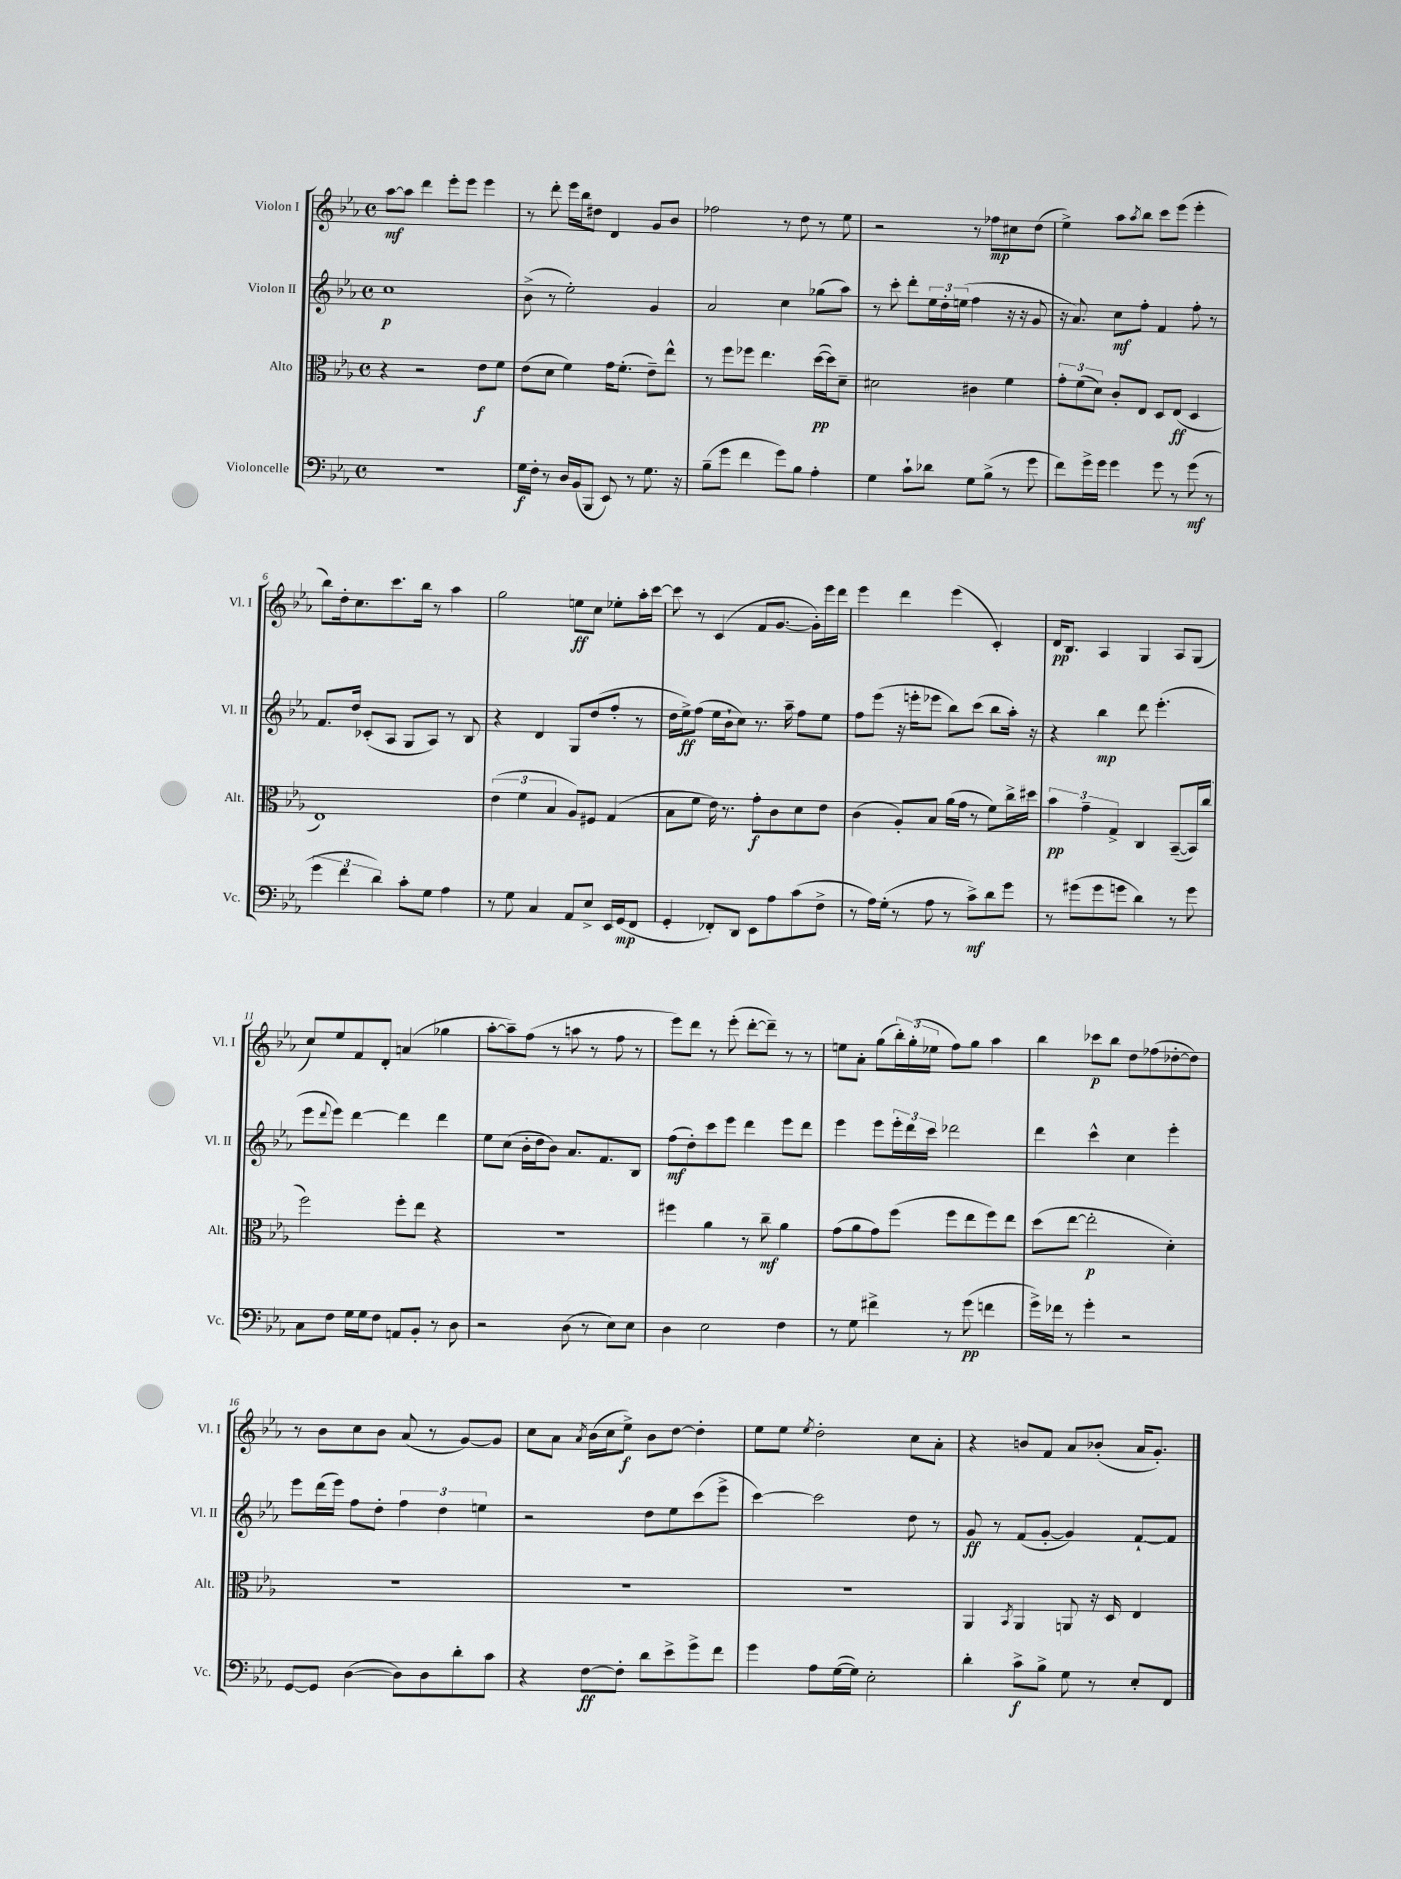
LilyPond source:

<<
\new StaffGroup <<
\new Staff = "s0" \with { instrumentName = "Violon I" shortInstrumentName = "Vl. I" } {
    \clef treble \key ees \major \defaultTimeSignature \time 4/4
    aes''8~\mf aes''8 d'''4 ees'''8-. ees'''8 ees'''4 |
    r8 d'''8-. ees'''16 bes''16 dis''8 d'4 g'8 bes'8 |
    fes''2 r8 d''8 r8 ees''8 |
    r2 r8 fes''8\mp cis''8 d''8( |
    ees''4->) aes''8 \acciaccatura { aes''8 } bes''8 c'''8 ees'''8( ees'''4-. |
    bes''8) d''16-. c''8. c'''8. bes''16 r8 aes''4 |
    g''2 e''8\ff c''8 ees''8-. aes''16-. c'''16~ |
    c'''8 r8 c'4( f'8 g'8.~ g'16-.) ees'''16 d'''16 |
    ees'''4 d'''4 ees'''4( c'4-.) |
    d'16\pp bes8. aes4 g4 aes8 g8( |
    c''8) ees''8 f'8 d'8-. a'4( ges''4 |
    aes''8~-. aes''8--) f''8( r8 a''8 r8 f''8 r8 |
    ees'''8) d'''8 r8 ees'''8-.( d'''8~-. d'''8--) r8 r8 |
    e''8 aes'8-. g''8( \tuplet 3/2 { bes''16-.) g''16-.( ees''16 } f''8) g''8 aes''4 |
    bes''4 ces'''8\p bes''8 d''8 fes''8( des''8~-. des''8) |
    r8 bes'8 c''8 bes'8 aes'8( r8 g'8~) g'8 |
    c''8 aes'8 \acciaccatura { aes'8 } bes'16( c''16 ees''8->\f) bes'8 d''8~ d''4-. |
    ees''8 ees''8 \acciaccatura { ees''8 } d''2-. c''8 aes'8-. |
    r4 b'8 f'8 aes'8 bes'8-.( aes'16 g'8.-.) \bar "|." |
}
\new Staff = "s1" \with { instrumentName = "Violon II" shortInstrumentName = "Vl. II" } {
    \clef treble \key ees \major \defaultTimeSignature \time 4/4
    c''1\p |
    bes'8->( r8 ees''2-.) g'4 |
    aes'2 c''4 ges''8( aes''8) |
    r8 c'''8-. d'''8-. \tuplet 3/2 { ees''16 d''16-. e''16( } f''4 r16 r16 g'8 |
    r16 aes'8.) c''8\mf f''8-. f'4 f''8-. r8 |
    f'8. d''16 ces'8-.( aes8 g8 aes8) r8 bes8 |
    r4 d'4 g8 d''8( f''8-. r8 |
    d''16 ees''16->\ff) f''8( ees''16 bes'16-! c''8) r8. aes''16-- f''8 ees''8 |
    f''8 ees'''8( r16 e'''16-. ees'''8 bes''8) c'''8( bes''8 aes''16-.) r16 |
    r4 bes''4\mp d'''8 ees'''4.-.( |
    ees'''8 \appoggiatura { d'''8 } ees'''8) d'''4~ d'''4 d'''4 |
    ees''8 c''8( bes'16-. d''16 bes'8) aes'8. f'8. bes8 |
    f''8\mf( d''8-.) c'''8 ees'''8 d'''4 ees'''8 d'''8 |
    ees'''4 ees'''8 \tuplet 3/2 { ees'''16-. d'''16 c'''16 } des'''2 |
    d'''4 c'''4-^ c''4 ees'''4-. |
    ees'''8 d'''16( ees'''16) f''8 d''8-. \tuplet 3/2 { f''4 d''4 e''4 } |
    r2 d''8 ees''8 c'''8( ees'''8-> |
    c'''4~) c'''2 d''8 r8 |
    g'8\ff r8 f'8( g'8~-. g'4) f'8~-! f'8 \bar "|." |
}
\new Staff = "s2" \with { instrumentName = "Alto" shortInstrumentName = "Alt." } {
    \clef alto \key ees \major \defaultTimeSignature \time 4/4
    r4 r2 ees'8\f f'8 |
    ees'8( d'8 f'4) g'16 f'8.-.( ees'8--) ees''8-^ |
    r8 f''8 fes''8 ees''4. d''16~\pp( d''16) d'8-- |
    dis'2 cis'4 f'4 |
    \tuplet 3/2 { g'8-. f'8( d'8) } c'8-. ees8 d8 ees8\ff( d4 |
    ees1) |
    \tuplet 3/2 { ees'4( f'4 bes4 } aes8) fis8 g4( |
    bes8 f'8 ees'16) r8. g'8-.\f c'8 d'8 ees'8 |
    c'4( aes8-.) bes8 aes'16( g'16 r8 f'8) c''16-> dis''16 |
    \tuplet 3/2 { bes'4\pp g'4-- g4-> } c4 bes,8~--( bes,16) c''16( |
    f''2) f''8-. ees''8 r4 |
    R1 |
    fis''4 aes'4 r8 c''8--\mf aes'4 |
    g'8( aes'8 g'8) f''8( f''8 ees''8 f''8) ees''8 |
    d''8( ees''8~ ees''2-.\p d'4-.) |
    R1 |
    R1 |
    R1 |
    aes,4 \acciaccatura { bes,8 } aes,4 a,8 r16 d16 ees4 \bar "|." |
}
\new Staff = "s3" \with { instrumentName = "Violoncelle" shortInstrumentName = "Vc." } {
    \clef bass \key ees \major \defaultTimeSignature \time 4/4
    R1 |
    g16\f f16-. r8 d16 bes,16( bes,,8 ees,8) r8 g8. r16 |
    bes8--( g'8 f'4 g'8) bes8 aes4-. |
    g4 c'8-! des'8 g8 bes8->( r8 g'8 |
    f'8) g'16-> g'16 g'4 g'8 r8 g'8\mf( r8 |
    \tuplet 3/2 { g'4 f'4 d'4) } c'8-. g8 aes4 |
    r8 g8 c4 aes,8 ees8-> ees,16 g,16\mp( f,8 |
    g,4-. fes,8-.) d,8 ees,8 aes8 c'8( f8-> |
    r8 aes16) g16-.( r8 aes8 r8 c'8->\mf) d'8 g'8 |
    r8 gis'8( gis'8 g'8 d'4) r8 g'8 |
    c8 f8 g16 g16 f8 a,8 bes,8-. r8 d8 |
    r2 d8( r8 ees8) ees8 |
    d4 ees2 f4 |
    r8 g8 fis'4-> r8 g'8\pp( f'4 |
    g'16->) fes'16 r8 g'4-. r2 |
    g,8~ g,8 d4~( d8) d8 d'8-. c'8 |
    r4 f8~\ff f8-. d'8 ees'8-> g'8-> f'8 |
    g'4 aes8 g16~( g16) ees2-. |
    d'4-. c'8->\f bes8-> g8 r8 ees8-. f,8 \bar "|." |
}
>>
>>
